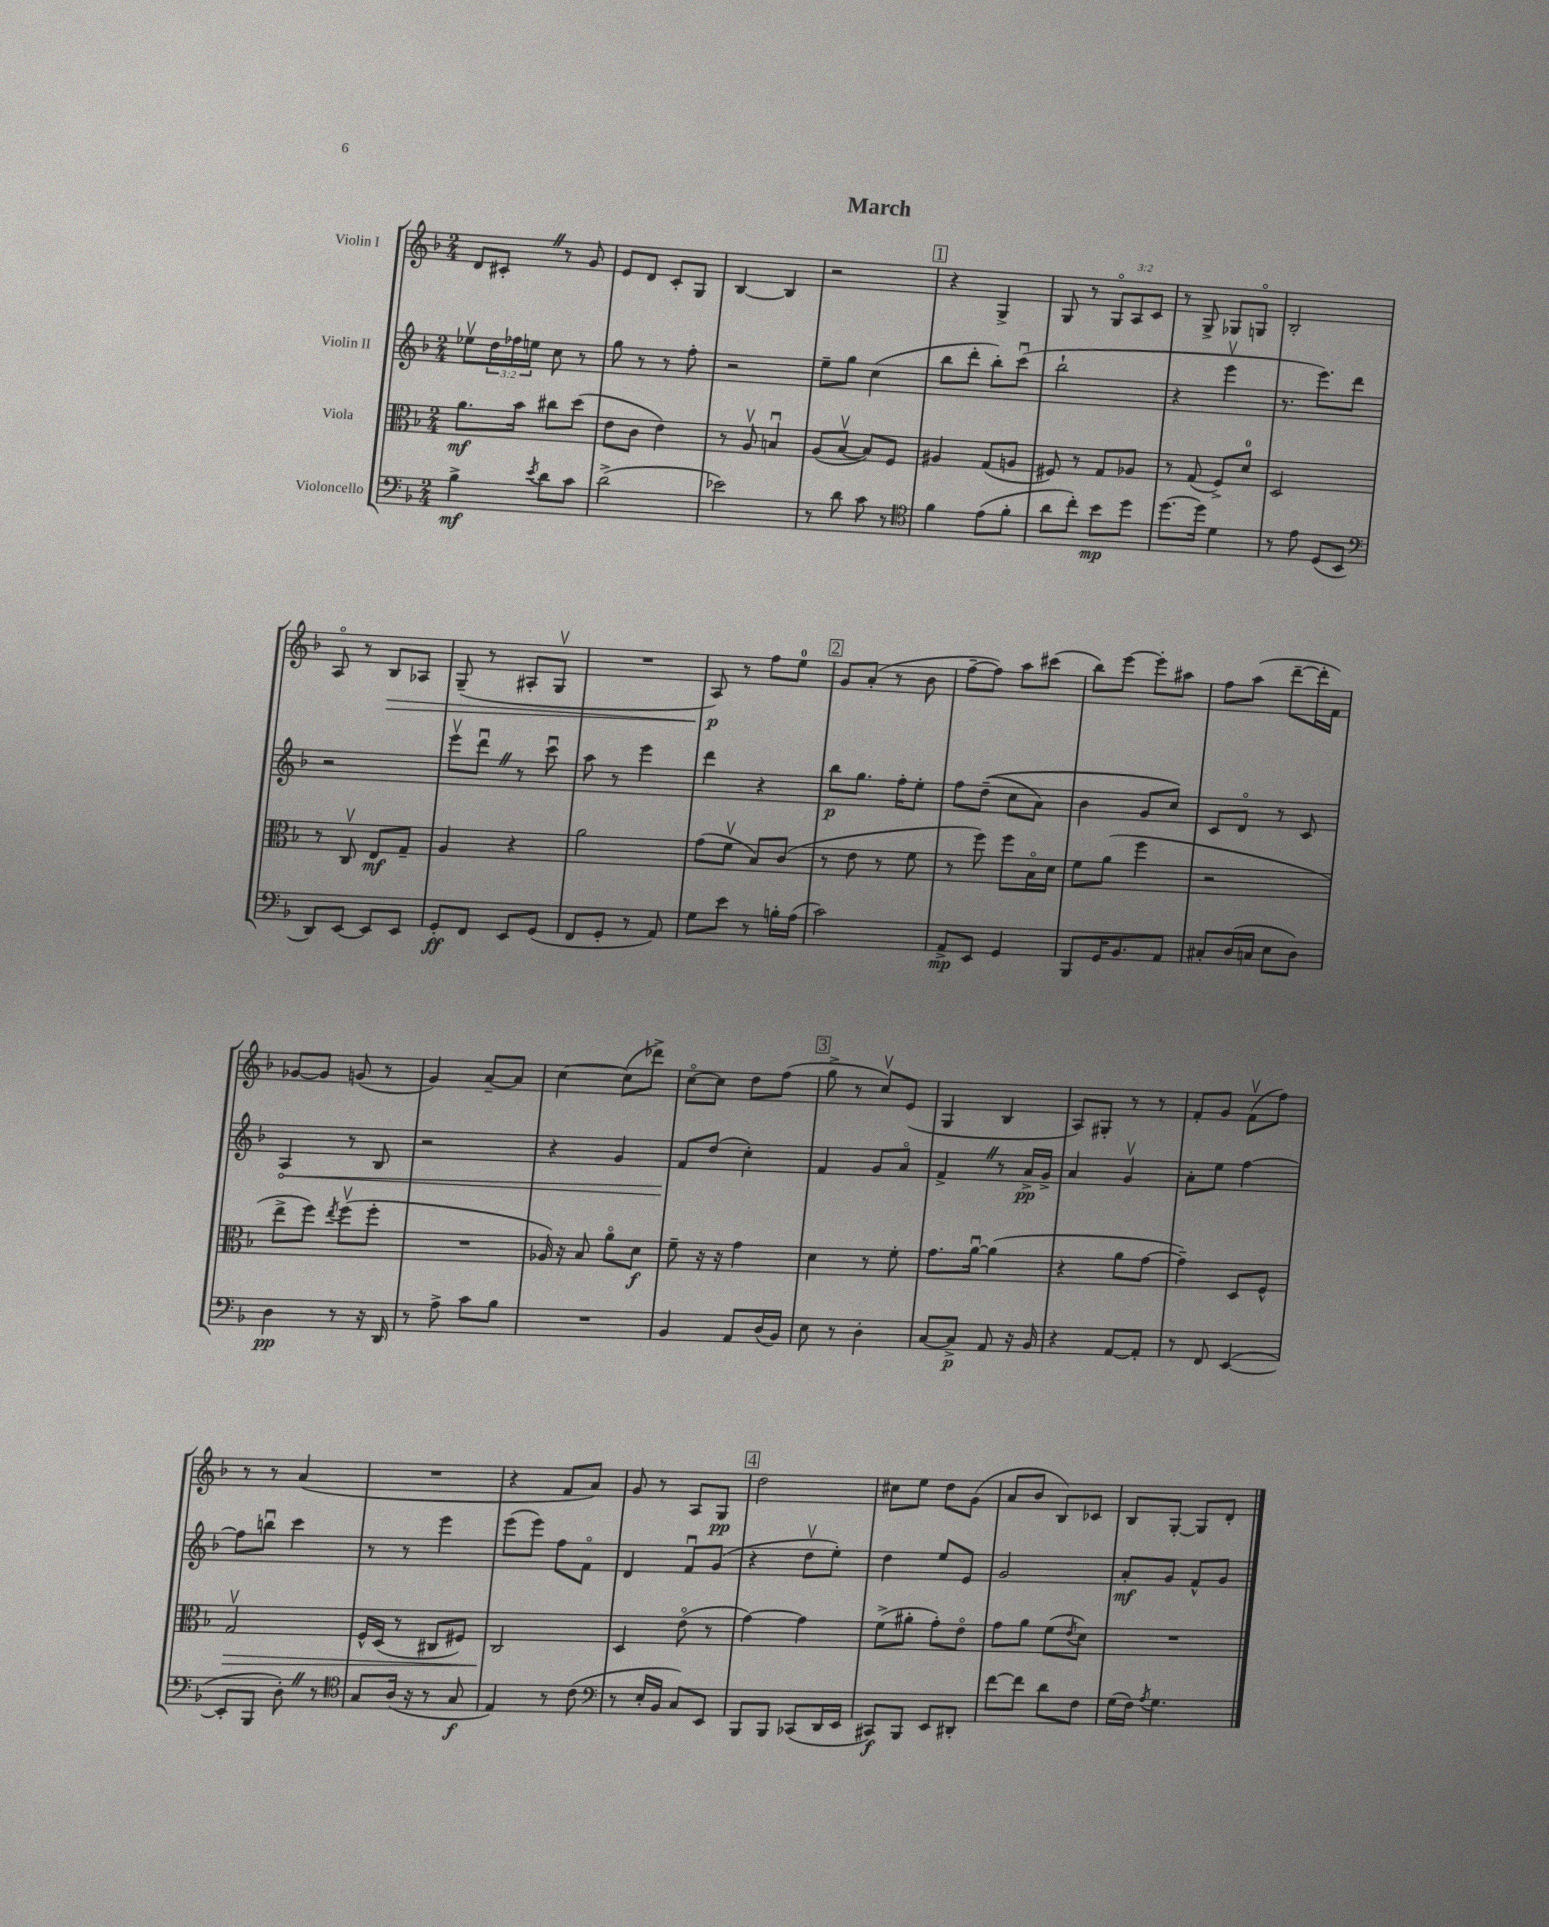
\header { title = "March" }
<<
\new StaffGroup <<
\new Staff = "s0" \with { instrumentName = "Violin I" } {
    \clef treble \key f \major \numericTimeSignature \time 2/4 \override Staff.TupletNumber.text = #tuplet-number::calc-fraction-text
    d'8 cis'8-. \once \override BreathingSign.text = \markup { \musicglyph "scripts.caesura.straight" } \breathe r8 g'8 |
    e'8 d'8 c'8-. g8 |
    bes4~ bes4 |
    r2 |
    \mark \markup { \box "1" } r4 g4-> |
    g8 r8 \tuplet 3/2 { g8\flageolet a8 c'8 } |
    r8 g8-> ges8 g8\flageolet |
    bes2-. |
    a8\flageolet r8 bes8\> aes8 |
    g8--( r8 ais8-. g8\upbow |
    R2 |
    a8\p\!) r8 f''8 e''8-0 |
    \mark \markup { \box "2" } g'8 a'8-.( r8 bes'8 |
    f''8~-- f''8) a''8 cis'''8( |
    bes''8) e'''8~ e'''8-. ais''8 |
    f''8 a''8( d'''8~-- d'''16-. f'16) |
    ges'8~ ges'8 g'8( r8 |
    g'4) a'8~-- a'8 |
    c''4~ c''8( des'''8->) |
    c''8~\flageolet c''8 d''8 f''8( |
    \mark \markup { \box "3" } g''8-> r8 c''8\upbow) e'8( |
    g4 bes4 |
    a8) gis8-. r8 r8 |
    f'8-. g'8 f'8\upbow( f''8) |
    r8 r8 a'4( |
    R2 |
    r4 f'8 a'8) |
    g'8 r8 a8 g8\pp |
    \mark \markup { \box "4" } d''2 |
    cis''8 e''8 d''8 g'8( |
    a'8 bes'8 bes8) ces'8 |
    bes8 g8~-. g8 d'8-. \bar "|." |
}
\new Staff = "s1" \with { instrumentName = "Violin II" } {
    \clef treble \key f \major \numericTimeSignature \time 2/4 \override Staff.TupletNumber.text = #tuplet-number::calc-fraction-text
    ees''8\upbow \tuplet 3/2 { d''16 fes''16 e''16 } c''8 r8 |
    g''8 r8 r8 f''8-. |
    r2 |
    e''8-- g''8 c''4( |
    \mark \markup { \box "1" } bes''8 d'''8-. bes''8-.) c'''8\downbow( |
    bes''2-! |
    r4 e'''4\upbow |
    r8. e'''8.) d'''8 |
    r2 |
    e'''8\upbow d'''8\downbow \once \override BreathingSign.text = \markup { \musicglyph "scripts.caesura.straight" } \breathe r8 c'''8\downbow |
    a''8 r8 e'''4 |
    d'''4 r4 |
    \mark \markup { \box "2" } bes''8\p g''8. f''16-. e''8-. |
    f''8 d''8--(\( c''8 a'8) |
    bes'4 g'8 c''8\) |
    c'8 d'8\flageolet r8 c'8 |
    \once \override Hairpin.circled-tip = ##t a4\< r8 bes8 |
    r2 |
    r4 g'4 |
    f'8\! d''8( c''4-.) |
    \mark \markup { \box "3" } f'4 g'8 a'8\flageolet |
    f'4-> \once \override BreathingSign.text = \markup { \musicglyph "scripts.caesura.straight" } \breathe r8 a'16->\pp g'16-> |
    a'4 g'4\upbow |
    a'8-. e''8 f''4~ |
    f''8 b''8\downbow c'''4 |
    r8 r8 e'''4 |
    e'''8( e'''8) f''8 f'8\flageolet |
    d'4 f'8\downbow g'8( |
    \mark \markup { \box "4" } r4 d''8\upbow e''8-.) |
    d''4 e''8 e'8 |
    g'2 |
    a'8-.\mf g'8 f'8-^ g'8 \bar "|." |
}
\new Staff = "s2" \with { instrumentName = "Viola" } {
    \clef alto \key f \major \numericTimeSignature \time 2/4
    a'8.\mf bes'16 cis''8 d''8( |
    e'8 c'8 e'4) |
    r8 a8\upbow b4\downbow |
    a8( bes8~\upbow bes8) f8 |
    \mark \markup { \box "1" } ais4 g8( a8 |
    fis8) r8 g8 aes8 |
    r8 g8( f8->) d'8-0 |
    d2 |
    r8 c8\upbow e8\mf g8-- |
    a4 r4 |
    a'2 |
    g'8( f'8\upbow bes8) c'8( |
    \mark \markup { \box "2" } r8 e'8 r8 f'8 |
    r8 f''8) f''8 bes16\flageolet d'16 |
    f'8 a'8( f''4 |
    r2 |
    e''8-> f''8) \acciaccatura { e''8 } f''8\upbow( f''8-. |
    R2 |
    aes16) r16 bes8 a'8\flageolet d'8\f |
    f'8-- r16 r16 g'4 |
    \mark \markup { \box "3" } d'4 r8 f'8-. |
    g'8. a'16~\downbow a'4( |
    r4 a'8 g'8~ |
    g'4--) d8 f8-^ |
    g2\upbow\> |
    f16-^ d16( r8 cis8 fis8) |
    c2\! |
    d4 e'8\flageolet( r8 |
    \mark \markup { \box "4" } g'4~) g'4 |
    f'8->( ais'8-. g'8-.) e'8\flageolet |
    g'8 a'8 f'8( \acciaccatura { e'8 } d'8) |
    R2 \bar "|." |
}
\new Staff = "s3" \with { instrumentName = "Violoncello" } {
    \clef bass \key f \major \numericTimeSignature \time 2/4
    bes4->\mf \acciaccatura { e'8 } d'8 c'8 |
    d'2->( |
    ees'2) |
    r8 d'8 c'8 r8 |
    \mark \markup { \box "1" } \clef tenor f'4 e'8( f'8-. |
    a'8 c''8-.) bes'8\mp d''8 |
    d''8.~ d''16 d'4 |
    r8 e'8 d8( bes,8 |
    \clef bass d,8) e,8~ e,8 e,8 |
    g,8-.\ff f,8 e,8 g,8( |
    f,8 g,8-. r8 a,8) |
    g8 e'8 r8 b16-. a16( |
    \mark \markup { \box "2" } c'2) |
    a,8->\mp e,8 g,4 |
    bes,,8 g,16 bes,8. a,8 |
    cis8-. d16( c16 e8 d8) |
    d4\pp r8 r16 d,16 |
    r8 a8-> c'8 bes8 |
    R2 |
    bes,4 a,8 d16( bes,16) |
    \mark \markup { \box "3" } e8 r8 d4-. |
    c8~ c8->\p a,8 r16 bes,16 |
    r4 a,8~ a,8-. |
    r8 f,8 e,4~( |
    e,8-. bes,,8 d8-.) \once \override BreathingSign.text = \markup { \musicglyph "scripts.caesura.straight" } \breathe r8 |
    \clef tenor g8 a16( r16 r8 g8\f |
    e4) r8 c'8( |
    \clef bass r8 e16-. bes,16 c8) e,8 |
    \mark \markup { \box "4" } bes,,8 bes,,8 ces,8( d,16 e,16 |
    cis,8\f) bes,,8 e,8 dis,8-. |
    f'8~ f'8 d'8 f8 |
    g16( f16) \acciaccatura { a8 } g4. \bar "|." |
}
>>
>>
\layout { \context { \Score \remove "Bar_number_engraver" } }
